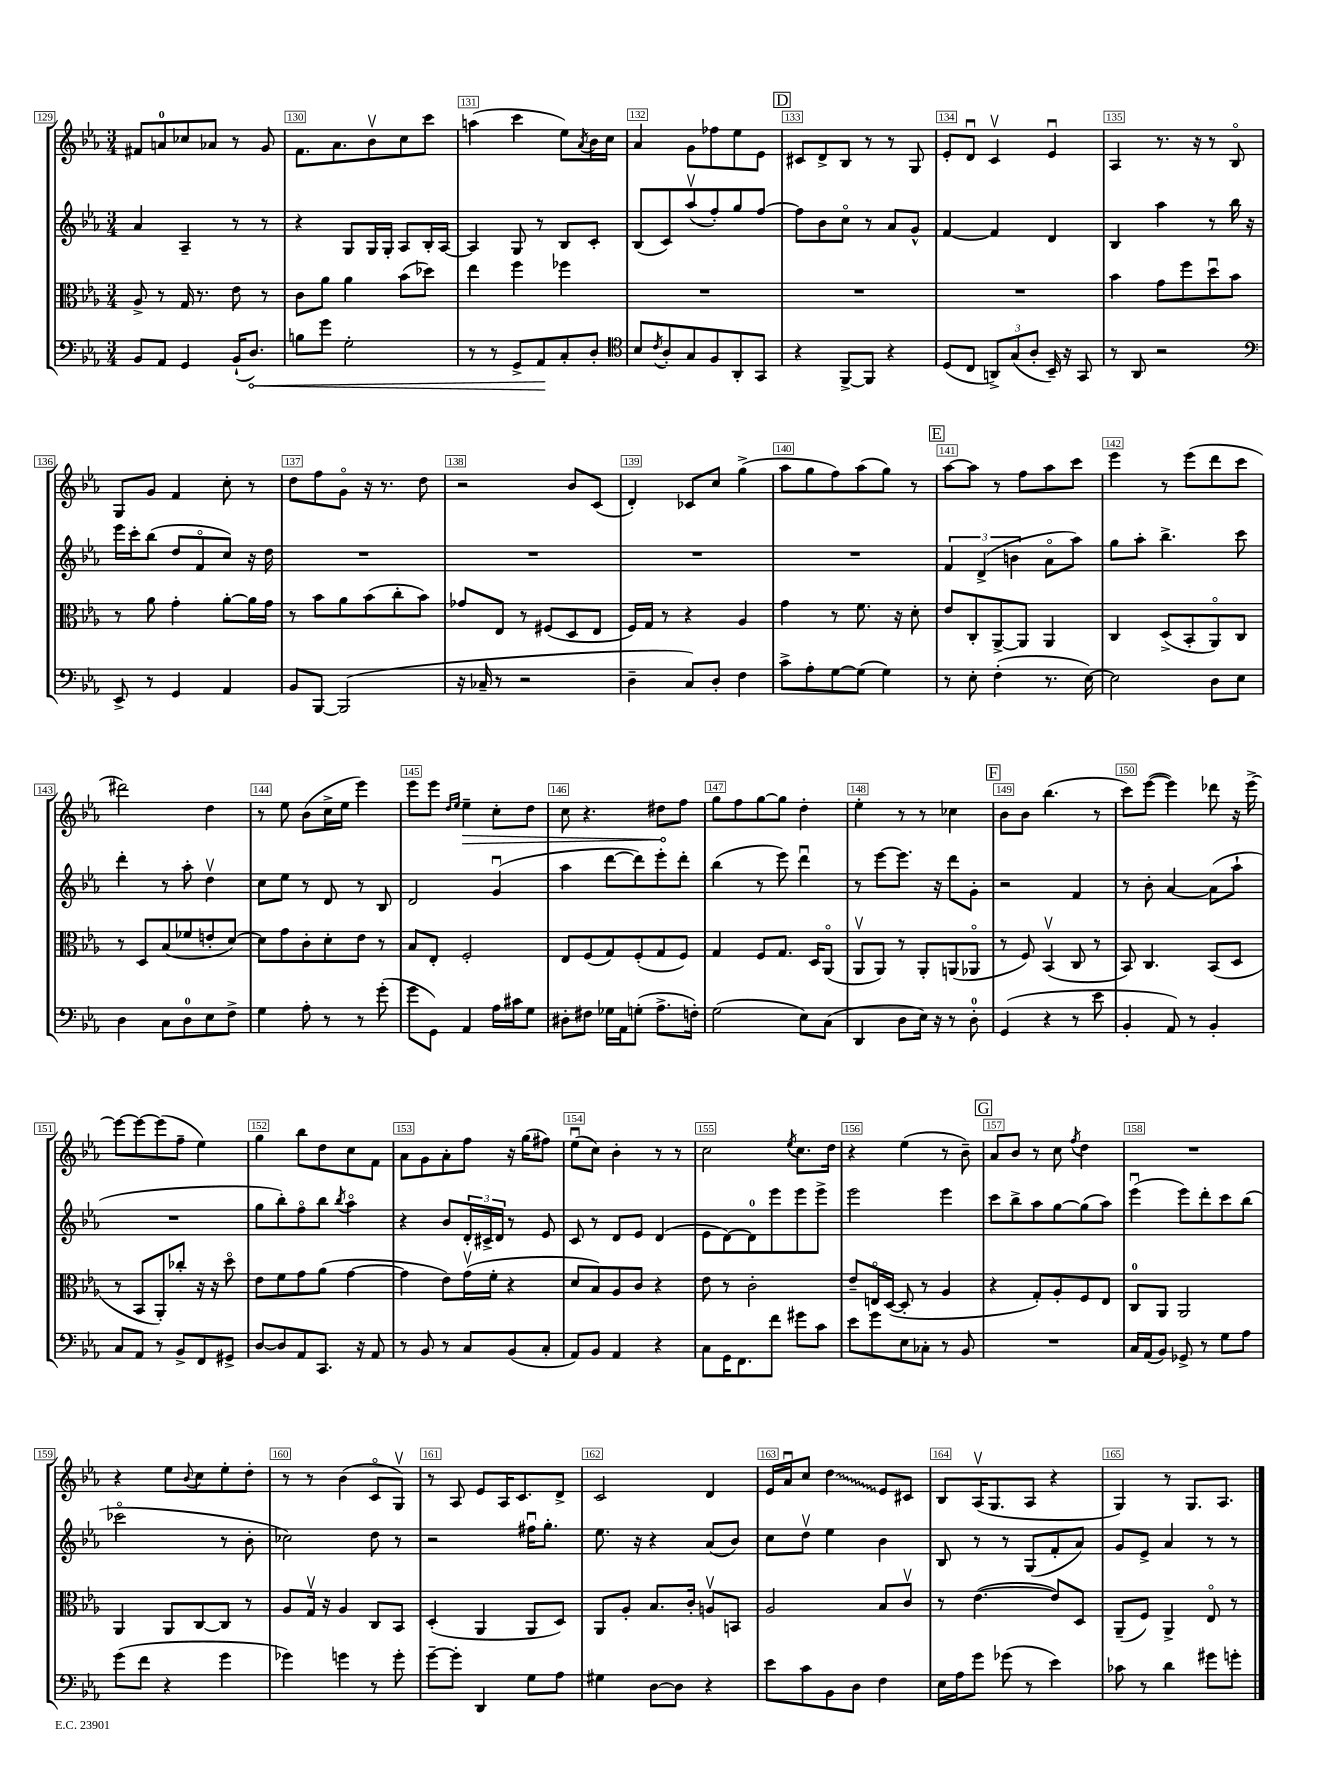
<<
\new StaffGroup <<
\new Staff = "s0" {
    \clef treble \key ees \major \numericTimeSignature \time 3/4
    fis'8 a'8-0 ces''8 aes'8 r8 g'8 |
    f'8. aes'8. bes'8\upbow c''8 c'''8 |
    a''4( c'''4 ees''8) \acciaccatura { aes'8 } bes'16 c''16 |
    aes'4 g'8 fes''8 ees''8 ees'8 |
    \mark \markup { \box "D" } cis'8 d'8-> bes8 r8 r8 g8 |
    ees'8-. d'8\downbow c'4\upbow ees'4\downbow |
    aes4 r8. r16 r8 bes8\flageolet |
    g8 g'8 f'4 c''8-. r8 |
    d''8 f''8 g'8\flageolet r16 r8. d''8 |
    r2 bes'8 c'8( |
    d'4-.) ces'8 c''8 g''4->( |
    aes''8 g''8 f''8) aes''8( g''8) r8 |
    \mark \markup { \box "E" } aes''8~ aes''8 r8 f''8 aes''8 c'''8 |
    ees'''4 r8 ees'''8( d'''8 c'''8 |
    dis'''2) d''4 |
    r8 ees''8 bes'8( c''16-> ees''16 ees'''4) |
    ees'''8 ees'''8 \grace { d''16 ees''16 } \once \override Hairpin.circled-tip = ##t ees''4--\> c''8-. d''8 |
    c''8 r4. dis''8\! f''8 |
    g''8 f''8 g''8~ g''8 d''4-. |
    ees''4-. r8 r8 ces''4 |
    \mark \markup { \box "F" } bes'8 bes'8 bes''4.( r8 |
    c'''8) ees'''8~( ees'''4) des'''8 r16 ees'''16~-> |
    ees'''8~ ees'''8~ ees'''8( f''8-- ees''4) |
    g''4 bes''8 d''8 c''8 f'8 |
    aes'8 g'8 aes'8-. f''8 r16 g''16( fis''8) |
    ees''8\downbow( c''8) bes'4-. r8 r8 |
    c''2 \acciaccatura { ees''8 } c''8. d''16 |
    r4 ees''4( r8 bes'8--) |
    \mark \markup { \box "G" } aes'8 bes'8 r8 c''8 \acciaccatura { f''8 } d''4 |
    R2. |
    r4 ees''8 \appoggiatura { bes'8 } c''8 ees''8-. d''8-. |
    r8 r8 bes'4( c'8\flageolet g8\upbow) |
    r8 aes8 ees'8 aes16 c'8. d'8-> |
    c'2 d'4 |
    ees'16 aes'16\downbow c''8 \once \override Glissando.style = #'zigzag d''4\glissando ees'8 cis'8 |
    bes8 aes16\upbow( g8. aes8 r4 |
    g4) r8 g8. aes8. \bar "|." |
}
\new Staff = "s1" {
    \clef treble \key ees \major \numericTimeSignature \time 3/4
    aes'4 aes4-- r8 r8 |
    r4 g8 g16 g16-. aes8 bes16-. aes16~ |
    aes4 g8 r8 bes8 c'8-. |
    bes8( c'8) aes''8\upbow( f''8-.) g''8 f''8~ |
    \mark \markup { \box "D" } f''8 bes'8 c''8\flageolet r8 aes'8 g'8-^ |
    f'4~ f'4 d'4 |
    bes4 aes''4 r8 bes''16 r16 |
    ees'''16 c'''16-. bes''8( d''8 f'8\flageolet c''8) r16 d''16 |
    R2. |
    R2. |
    R2. |
    R2. |
    \mark \markup { \box "E" } \tuplet 3/2 { f'4 d'4->( b'4 } aes'8\flageolet aes''8) |
    g''8 aes''8-. bes''4.-> c'''8 |
    d'''4-. r8 aes''8-. d''4\upbow |
    c''8 ees''8 r8 d'8 r8 bes8 |
    d'2 g'4\downbow( |
    aes''4 d'''8~ d'''8) ees'''8-. d'''8-. |
    bes''4( r8 ees'''8) d'''4\downbow |
    r8 ees'''8~ ees'''8. r16 d'''8 g'8-. |
    \mark \markup { \box "F" } r2 f'4 |
    r8 bes'8-. aes'4~ aes'8( aes''8-! |
    R2. |
    g''8 bes''8-.) f''8\flageolet bes''8 \acciaccatura { bes''8 } aes''4\flageolet |
    r4 bes'8 \tuplet 3/2 { d'16-. cis'16-> d'16 } r8 ees'8 |
    c'8 r8 d'8 ees'8 d'4( |
    ees'8 d'8~) d'8-0 ees'''8 ees'''8 ees'''8-> |
    ees'''2 ees'''4 |
    \mark \markup { \box "G" } c'''8 bes''8-> aes''8 g''8~ g''8( aes''8) |
    ees'''4\downbow( ees'''8) d'''8-. c'''8 bes''8( |
    ces'''2\flageolet r8 bes'8-. |
    ces''2) d''8 r8 |
    r2 fis''16\downbow g''8.-. |
    ees''8. r16 r4 aes'8( bes'8) |
    c''8 d''8\upbow ees''4 bes'4 |
    bes8 r8 r8 g8( f'8-. aes'8) |
    g'8 ees'8-> aes'4 r8 r8 \bar "|." |
}
\new Staff = "s2" {
    \clef alto \key ees \major \numericTimeSignature \time 3/4
    aes8-> r8 g16 r8. ees'8 r8 |
    c'8 aes'8 aes'4 bes'8( des''8) |
    ees''4 f''4 fes''4 |
    R2. |
    \mark \markup { \box "D" } R2. |
    R2. |
    bes'4 g'8 f''8 d''8\downbow bes'8 |
    r8 aes'8 g'4-. aes'8~-. aes'16 g'16 |
    r8 bes'8 aes'8 bes'8( c''8-. bes'8) |
    ges'8 ees8 r8 fis8( d8 ees8 |
    f16) g16 r8 r4 aes4 |
    g'4 r8 f'8. r16 d'8-. |
    \mark \markup { \box "E" } ees'8 c8-. aes,8~-> aes,8 aes,4 |
    c4 d8->( bes,8-. aes,8\flageolet) c8 |
    r8 d8 bes8( fes'8 e'8-. d'8~) |
    d'8 g'8 c'8-. d'8-. ees'8 r8 |
    bes8 ees8-. f2-. |
    ees8 f8( g8) f8-.( g8 f8) |
    g4 f8 g8. d16 aes,8\flageolet( |
    aes,8\upbow aes,8) r8 aes,8-. a,8( aes,8\flageolet |
    \mark \markup { \box "F" } r8 f8) bes,4\upbow( c8 r8 |
    bes,8) c4. bes,8( d8 |
    r8 bes,8 aes,8-.) ces''8-. r16 r16 d''8\flageolet |
    ees'8 f'8 g'8 aes'8( g'4~ |
    g'4 ees'8) g'16\upbow( f'16-. r4 |
    d'8 bes8) aes8 c'8 r4 |
    ees'8 r8 c'2-. |
    ees'8-- e16\flageolet d16~( d8-. r8 aes4 |
    \mark \markup { \box "G" } r4 g8-.) aes8-. f8 ees8 |
    c8-0 aes,8 aes,2 |
    aes,4 aes,8 c8~ c8 r8 |
    aes8 g16\upbow r16 aes4 c8 bes,8 |
    d4-.( aes,4 aes,8 d8) |
    aes,8 aes8-. bes8. c'16-. a8\upbow b,8 |
    aes2 bes8 c'8\upbow |
    r8 ees'4.~( ees'8) d8 |
    aes,8--( f8) aes,4-> ees8\flageolet r8 \bar "|." |
}
\new Staff = "s3" {
    \clef bass \key ees \major \numericTimeSignature \time 3/4
    bes,8 aes,8 g,4 bes,16-!( \once \override Hairpin.circled-tip = ##t d8.\<) |
    b8 g'8 g2-. |
    r8 r8 g,8-> aes,8\! c8-. d8-. |
    \clef tenor bes8 \acciaccatura { c'8 } aes8-. g8 f8 aes,8-. g,8 |
    \mark \markup { \box "D" } r4 f,8~-> f,8 r4 |
    d8( c8 \tuplet 3/2 { a,8->) g8( aes8-. } bes,16--) r16 g,8 |
    r8 aes,8 r2 |
    \clef bass ees,8-> r8 g,4 aes,4 |
    bes,8 bes,,8~ bes,,2( |
    r16 ces16-- r8 r2 |
    d4-- c8) d8-. f4 |
    c'8-> aes8-. g8~ g8( g4) |
    \mark \markup { \box "E" } r8 ees8-. f4-.( r8. ees16~) |
    ees2 d8 ees8 |
    d4 c8 d8-0 ees8 f8-> |
    g4 aes8-. r8 r8 g'8-.( |
    g'8 g,8) aes,4 aes16 cis'16 g8 |
    dis8-. fis8 ges16 aes,16 g8-.( aes8.-> f16-.) |
    g2( ees8) c8( |
    d,4 d8 ees16) r16 r8 d8-0-. |
    \mark \markup { \box "F" } g,4( r4 r8 ees'8 |
    bes,4-. aes,8) r8 bes,4-. |
    c8 aes,8 r8 bes,8-> f,8 gis,8-> |
    d8~ d8 aes,8 c,8. r16 aes,8 |
    r8 bes,8 r8 c8 bes,8( c8-. |
    aes,8) bes,8 aes,4 r4 |
    c8 g,16 f,8. f'8 gis'8 c'8 |
    ees'8 g'8 ees8 ces8-. r8 bes,8 |
    \mark \markup { \box "G" } R2. |
    c16 aes,16( bes,8) ges,8-> r8 g8 aes8 |
    g'8( f'8 r4 g'4 |
    ges'4) g'4 r8 g'8-. |
    g'8~-- g'8-. d,4 g8 aes8 |
    gis4 d8~ d8 r4 |
    ees'8 c'8 bes,8 d8 f4 |
    ees16 aes16 g'8 ges'8( r8 ees'4) |
    ces'8 r8 d'4 gis'8 g'8-. \bar "|." |
}
>>
>>
\layout { \context { \Score currentBarNumber = #129 \override BarNumber.break-visibility = ##(#f #t #t) barNumberVisibility = #all-bar-numbers-visible \override BarNumber.stencil = #(make-stencil-boxer 0.1 0.3 ly:text-interface::print) } }
